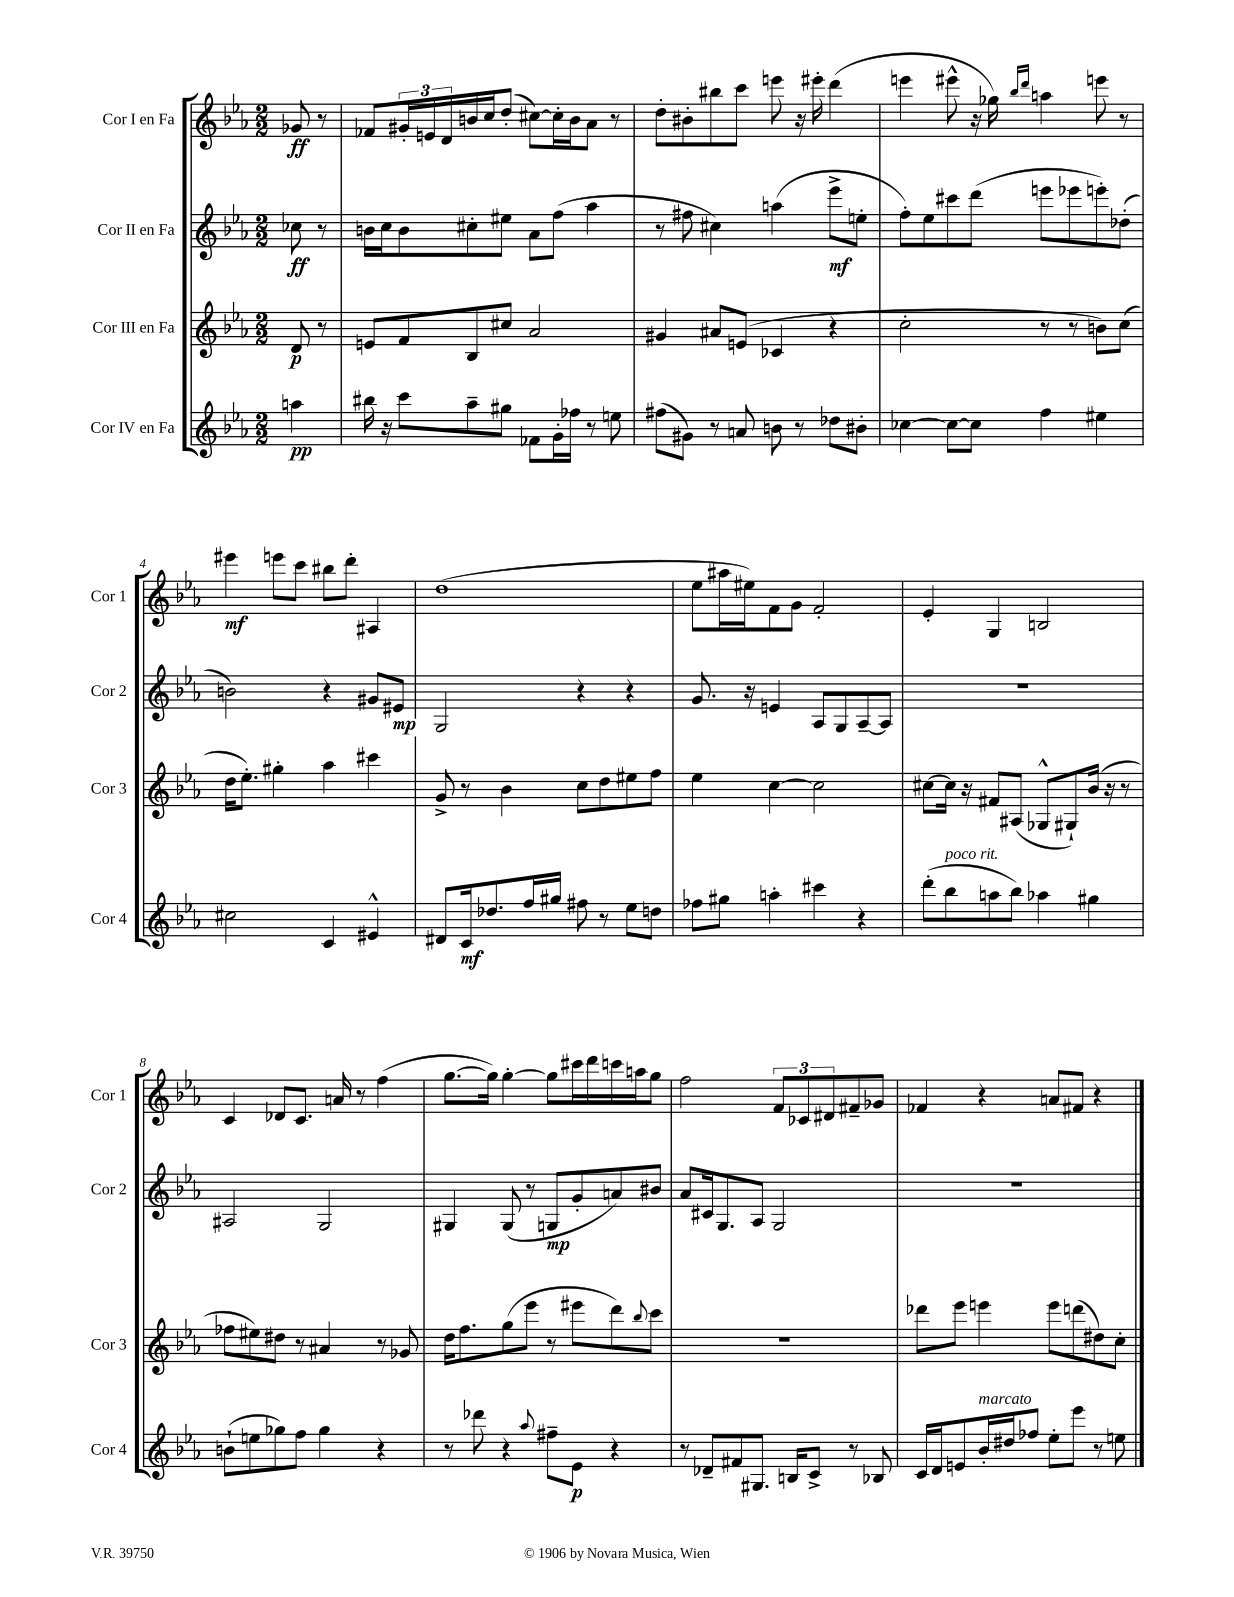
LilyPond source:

<<
\new StaffGroup <<
\new Staff = "s0" \with { instrumentName = "Cor I en Fa" shortInstrumentName = "Cor 1" } {
    \clef treble \key ees \major \numericTimeSignature \time 2/2 \partial 4
    ges'8\ff r8 |
    fes'8 \tuplet 3/2 { gis'16-. e'16 d'16 } b'16 c''16 d''8-.( cis''8~) cis''16-. b'16 aes'8 r8 |
    d''8-. bis'8-. bis''8 c'''8 e'''8 r16 eis'''16-. d'''4( |
    e'''4 eis'''8-^ r16 ges''16) \grace { bes''16 d'''16 } a''4 e'''8 r8 |
    eis'''4\mf e'''8 c'''8 bis''8 d'''8-. ais4 |
    d''1( |
    ees''8 ais''16 eis''16) f'8 g'8 f'2-. |
    ees'4-. g4 b2 |
    c'4 des'8 c'8. a'16 r8 f''4( |
    g''8.~ g''16) g''4~-. g''8 cis'''16 d'''16 c'''16 a''16 g''8 |
    f''2 \tuplet 3/2 { f'8 ces'8 dis'8 } fis'8-- ges'8 |
    fes'4 r4 a'8 fis'8 r4 \bar "|." |
}
\new Staff = "s1" \with { instrumentName = "Cor II en Fa" shortInstrumentName = "Cor 2" } {
    \clef treble \key ees \major \numericTimeSignature \time 2/2 \partial 4
    ces''8\ff r8 |
    b'16 c''16 b'8 cis''8-. eis''8 aes'8 f''8( aes''4 |
    r8 fis''8 cis''4) a''4( ees'''8->\mf e''8-. |
    f''8-.) ees''8 cis'''8 d'''8( e'''8 ees'''8 e'''8-.) des''8-.( |
    b'2) r4 gis'8 eis'8\mp |
    g2 r4 r4 |
    g'8. r16 e'4 aes8 g8 aes8~-- aes8 |
    R1 |
    ais2 g2 |
    gis4 gis8( r8 g8\mp g'8-. a'8) bis'8 |
    aes'8 cis'16 g8. aes8 g2 |
    R1 \bar "|." |
}
\new Staff = "s2" \with { instrumentName = "Cor III en Fa" shortInstrumentName = "Cor 3" } {
    \clef treble \key ees \major \numericTimeSignature \time 2/2 \partial 4
    d'8\p r8 |
    e'8 f'8 bes8 cis''8 aes'2 |
    gis'4 ais'8 e'8( ces'4 r4 |
    c''2-. r8 r8 b'8) c''8( |
    d''16 ees''8.-.) gis''4-. aes''4 cis'''4 |
    g'8-> r8 bes'4 c''8 d''8 eis''8 f''8 |
    ees''4 c''4~ c''2 |
    cis''8~ cis''16 r16 fis'8 ais8( ges8-^ gis8-!) bes'16( r16 r8 |
    fes''8 eis''8) dis''8 r8 ais'4 r8 ges'8 |
    d''16 f''8. g''8( ees'''8 r8 eis'''8 d'''8) \appoggiatura { bes''8 } c'''8 |
    R1 |
    des'''8 ees'''8 e'''4 e'''8 d'''8( dis''8) c''8-. \bar "|." |
}
\new Staff = "s3" \with { instrumentName = "Cor IV en Fa" shortInstrumentName = "Cor 4" } {
    \clef treble \key ees \major \numericTimeSignature \time 2/2 \partial 4
    a''4\pp |
    bis''16 r16 c'''8 aes''8-- gis''8 fes'8 g'16-. fes''16 r8 e''8 |
    fis''8( gis'8) r8 a'8 b'8 r8 des''8 bis'8-. |
    ces''4~ ces''8~ ces''8 f''4 eis''4 |
    cis''2 c'4 eis'4-^ |
    dis'8 c'16\mf des''8. f''16 gis''16 fis''8 r8 ees''8 d''8 |
    fes''8 gis''8 a''4-. cis'''4 r4 |
    d'''8-.( bes''8^\markup { \italic "poco rit." } a''8 bes''8) aes''4 gis''4 |
    b'8-!( e''8 ges''8) f''8 ges''4 r4 |
    r8 des'''8 r4 \appoggiatura { aes''8 } fis''8-- ees'8\p r4 |
    r8 des'8-- fis'8 gis8. b16 c'8-> r8 bes8 |
    c'16 d'16 e'8 bes'16-.^\markup { \italic "marcato" } dis''16 fes''8 ees''8-. ees'''8 r8 e''8 \bar "|." |
}
>>
>>
